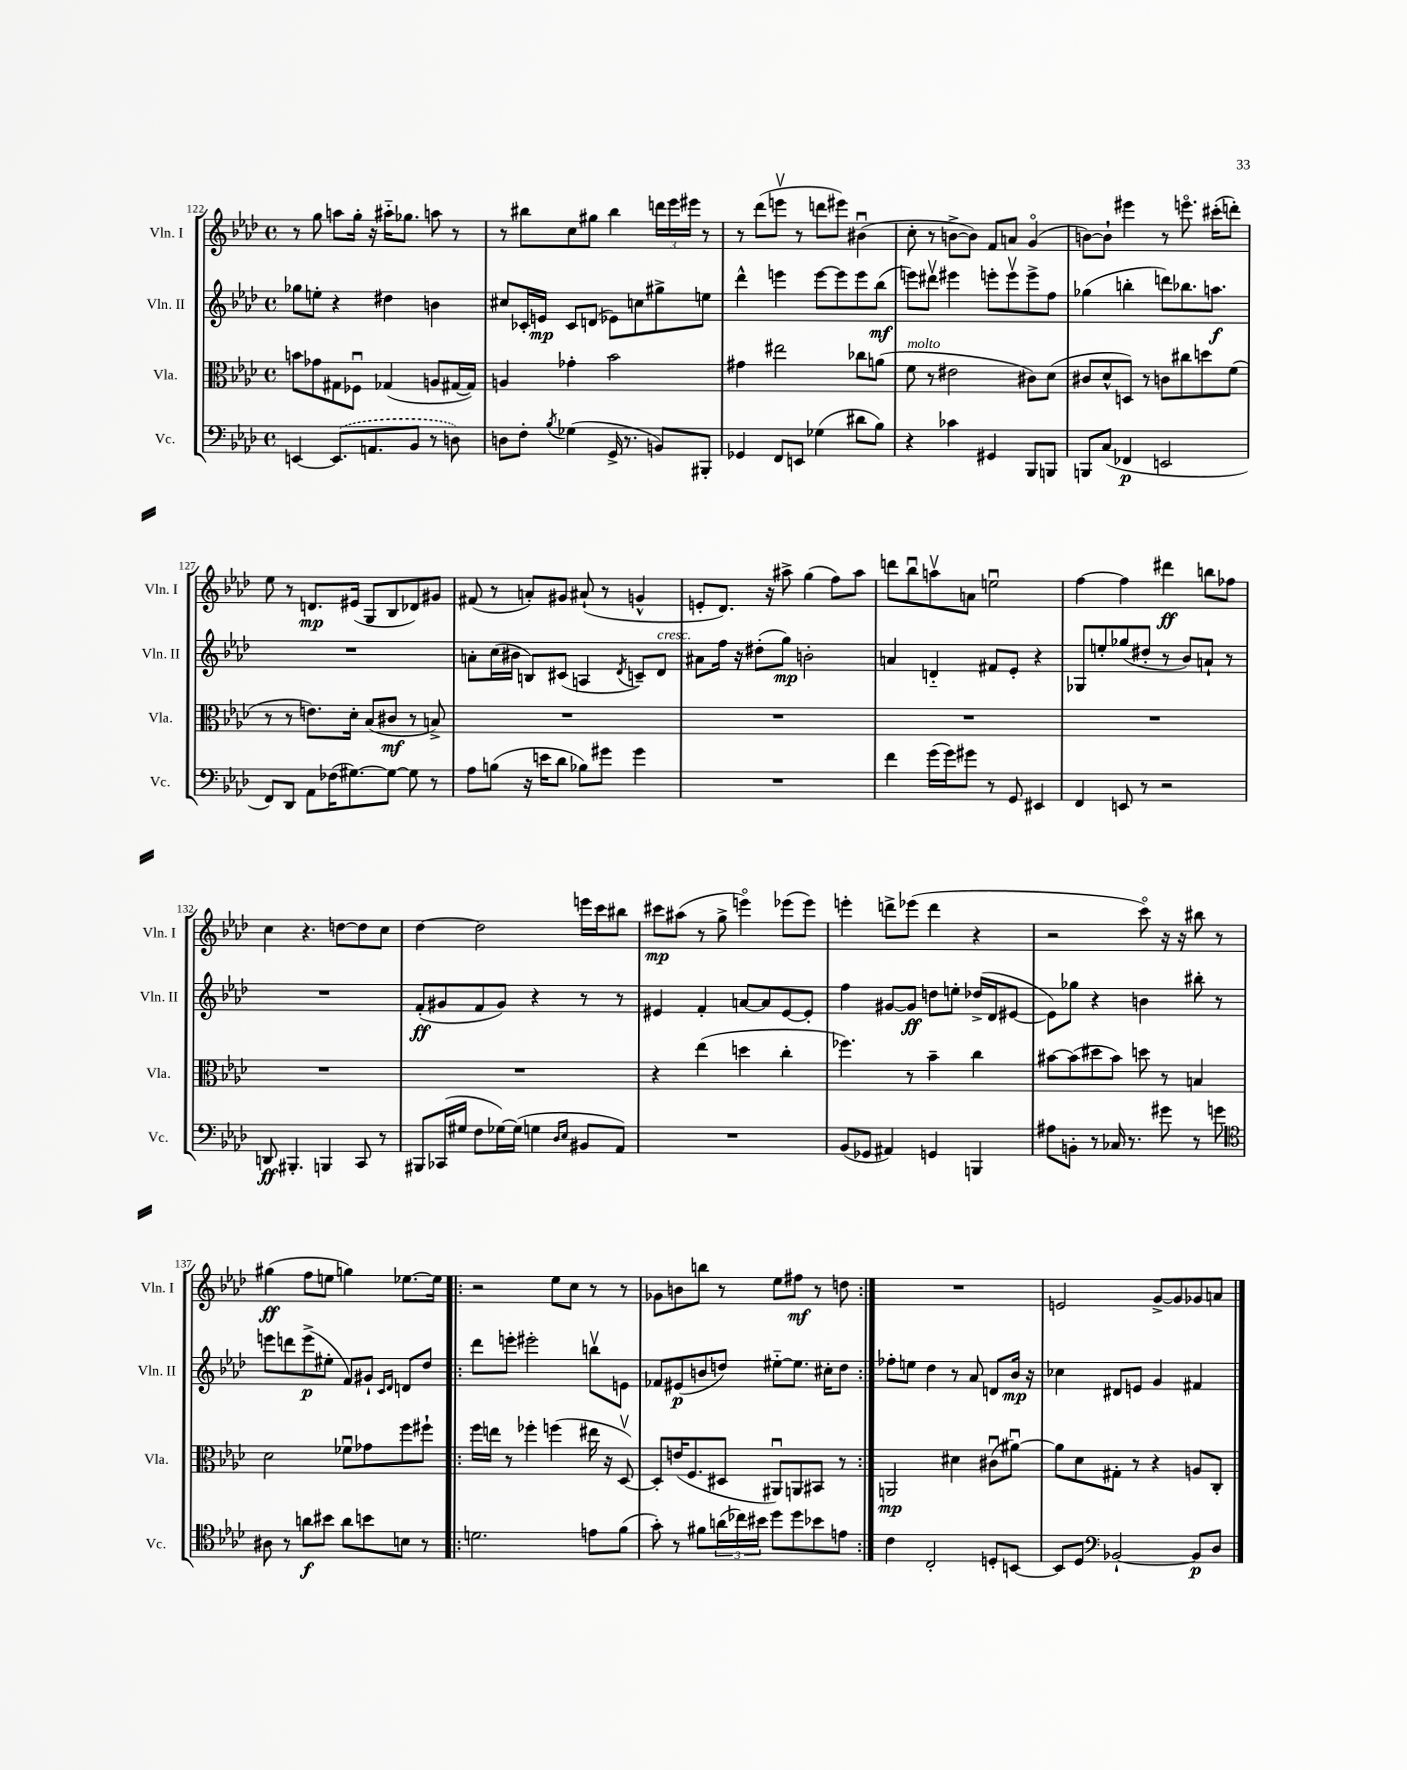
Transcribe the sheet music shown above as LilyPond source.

<<
\new StaffGroup <<
\new Staff = "s0" \with { instrumentName = "Vln. I" shortInstrumentName = "Vln. I" } {
    \clef treble \key aes \major \defaultTimeSignature \time 4/4
    r8 g''8 a''8 g''16-. r16 ais''16-_ ges''8. a''8 r8 |
    r8 bis''8 c''8 gis''8 bis''4 \tuplet 3/2 { d'''16 ees'''16 eis'''16 } r8 |
    r8 des'''8( e'''8\upbow r8 d'''8 eis'''8) bis'4\downbow( |
    c''8-. r8 b'8~-> b'8) f'8 a'8 g'4\flageolet( |
    b'8~) b'8-! eis'''4 r8 e'''8.\flageolet cis'''16-.( d'''8-.) |
    ees''8 r8 d'8.\mp eis'16( g8 bes8 des'8) gis'8 |
    fis'8( r8 a'8-.) gis'8 ais'8-!( r8 g'4-^ |
    e'8-. des'8.) r16 ais''8-> g''4( f''8) ais''8 |
    d'''8 bes''8\downbow a''8\upbow a'8 e''2\downbow |
    f''4~ f''4 dis'''4\ff b''8 fes''8 |
    c''4 r4. d''8~ d''8 c''8 |
    des''4~ des''2 e'''16 c'''16 bis''8 |
    cis'''8\mp ais''8( r8 g''8-> e'''4\flageolet) ees'''8( ees'''8) |
    e'''4-. d'''8-> ees'''8( d'''4 r4 |
    r2 c'''8\flageolet) r16 r16 bis''8 r8 |
    gis''4\ff( f''8 e''8 g''4) ees''8.~ ees''16 |
    \repeat volta 2 { r2 ees''8 c''8 r8 r8 |
    ges'8 b'8 b''8 r8 ees''8 fis''8\mf r8 d''8 | }
    R1 |
    e'2 g'8~-> g'8 ges'8 a'8 \bar "|." |
}
\new Staff = "s1" \with { instrumentName = "Vln. II" shortInstrumentName = "Vln. II" } {
    \clef treble \key aes \major \defaultTimeSignature \time 4/4
    ges''8 e''8-. r4 dis''4 b'4 |
    cis''8 ces'16-. e'16\mp ces'8 d'8( ees'8) c''8 gis''8-> e''8 |
    des'''4-^ e'''4 e'''8~ e'''8 e'''8 bes''8\mf( |
    e'''8) dis'''8\upbow eis'''4 e'''8-. e'''8\upbow e'''8-> f''8 |
    ges''4( b''4-. d'''8) bes''8. a''8.\f |
    R1 |
    a'8-. c''16( bis'16 b8) cis'8( a4 \acciaccatura { des'8 } c'8--) des'8^\markup { \italic "cresc." } |
    ais'8 f''16 r16 dis''8-.( g''8\mp) b'2-. |
    a'4 d'4-_ fis'8 ees'8-. r4 |
    ges8 e''8-. ges''8( dis''8-. r8 bes'8) a'8-! r8 |
    R1 |
    f'8-.\ff( gis'8 f'8 gis'8) r4 r8 r8 |
    eis'4 f'4-. a'8~ a'8 eis'8~ eis'8-. |
    f''4 gis'8~ gis'8\ff d''8 e''8-. des''16->( des'16 eis'8~ |
    eis'8) ges''8 r4 b'4 bis''8-. r8 |
    e'''8 d'''8 e'''8->\p( eis''8-. f'8) gis'8-! \grace { c'16 des'16 } d'8 des''8 |
    \repeat volta 2 { des'''8 e'''8-. eis'''2-. b''8\upbow e'8 |
    fes'8 eis'8\p( b'8 d''8) eis''8~-_ eis''8. cis''16-. d''8 | }
    fes''8-. e''8 des''4 r8 aes'8 d'8 bes'16\mp r16 |
    ces''4 dis'8 e'8 g'4 fis'4 \bar "|." |
}
\new Staff = "s2" \with { instrumentName = "Vla." shortInstrumentName = "Vla." } {
    \clef alto \key aes \major \defaultTimeSignature \time 4/4
    b'8 ges'8 gis8 fes8\downbow ges4( a8 gis16~ gis16) |
    a4 ges'4-. bes'2 |
    gis'4 eis''2 ces''8 a'8( |
    f'8^\markup { \italic "molto" } r8 eis'2 cis'8) des'8( |
    cis'8 des'8-^ d8) r8 c'8 cis''8 d''8 f'8( |
    r8 r8 e'8.) des'16-. bes8( cis'8\mf r8 b8->) |
    R1 |
    R1 |
    R1 |
    R1 |
    R1 |
    R1 |
    r4 ees''4( d''4 c''4-. |
    fes''4.) r8 bes'4-- c''4 |
    bis'8~ bis'8( dis''8 bis'8) d''8 r8 b4 |
    des'2 fes'8\downbow ges'8 f''8 fis''8-! |
    \repeat volta 2 { f''16 e''16 r8 fes''4-. f''4( eis''16 r16 des8~\upbow) |
    des8-. e'16( f8. dis8 ais,8\downbow) a,8 bis,8 r8 | }
    a,2\mp dis'4 cis'8\downbow( ais'8~\downbow) |
    ais'8 des'8 gis8-. r8 r4 a8 c8-. \bar "|." |
}
\new Staff = "s3" \with { instrumentName = "Vc." shortInstrumentName = "Vc." } {
    \clef bass \key aes \major \defaultTimeSignature \time 4/4
    e,4~ \once \slurDashed e,8.( a,8. bes,8 r8 d8) |
    d8 f8-. \acciaccatura { bes8 } ges4( g,16-> r8. b,8) bis,,8-. |
    ges,4 f,8 e,8 ges4( dis'8 bes8) |
    r4 ces'4 gis,4 bes,,8 b,,8 |
    b,,8 c8( fes,4\p e,2 |
    f,8) des,8 aes,8 fes16( gis8.~) gis8~ gis8 r8 |
    aes8 b8( r16 e'16 des'8 bes8) gis'8 gis'4 |
    R1 |
    f'4 g'16( g'16) gis'8 r8 g,8 eis,4 |
    f,4 e,8 r8 r2 |
    d,8\ff bis,,4.-. b,,4 c,8 r8 |
    bis,,8 ces,16( gis16 f8 ges16~) ges16( g4 \grace { des16 ees16 } bis,8 aes,8) |
    R1 |
    bes,8( ges,8 ais,4) g,4 b,,4 |
    ais8 b,8-. r8 ces16 r8. gis'8 r8 g'8 |
    \clef tenor ais8 r8 a'8\f bis'8 a'8 b'8 b8 r8 |
    \repeat volta 2 { d'2. e'8 f'8( |
    g'8-.) r8 fis'8 \tuplet 3/2 { a'16( ces''16) bis'16 } des''8 des''8 bes'8 e'8 | }
    c'4 c2-. d8-. b,8~ |
    b,8 des8 \clef bass bes,2~-! bes,8\p des8 \bar "|." |
}
>>
>>
\layout { \context { \Score currentBarNumber = #122 } }
